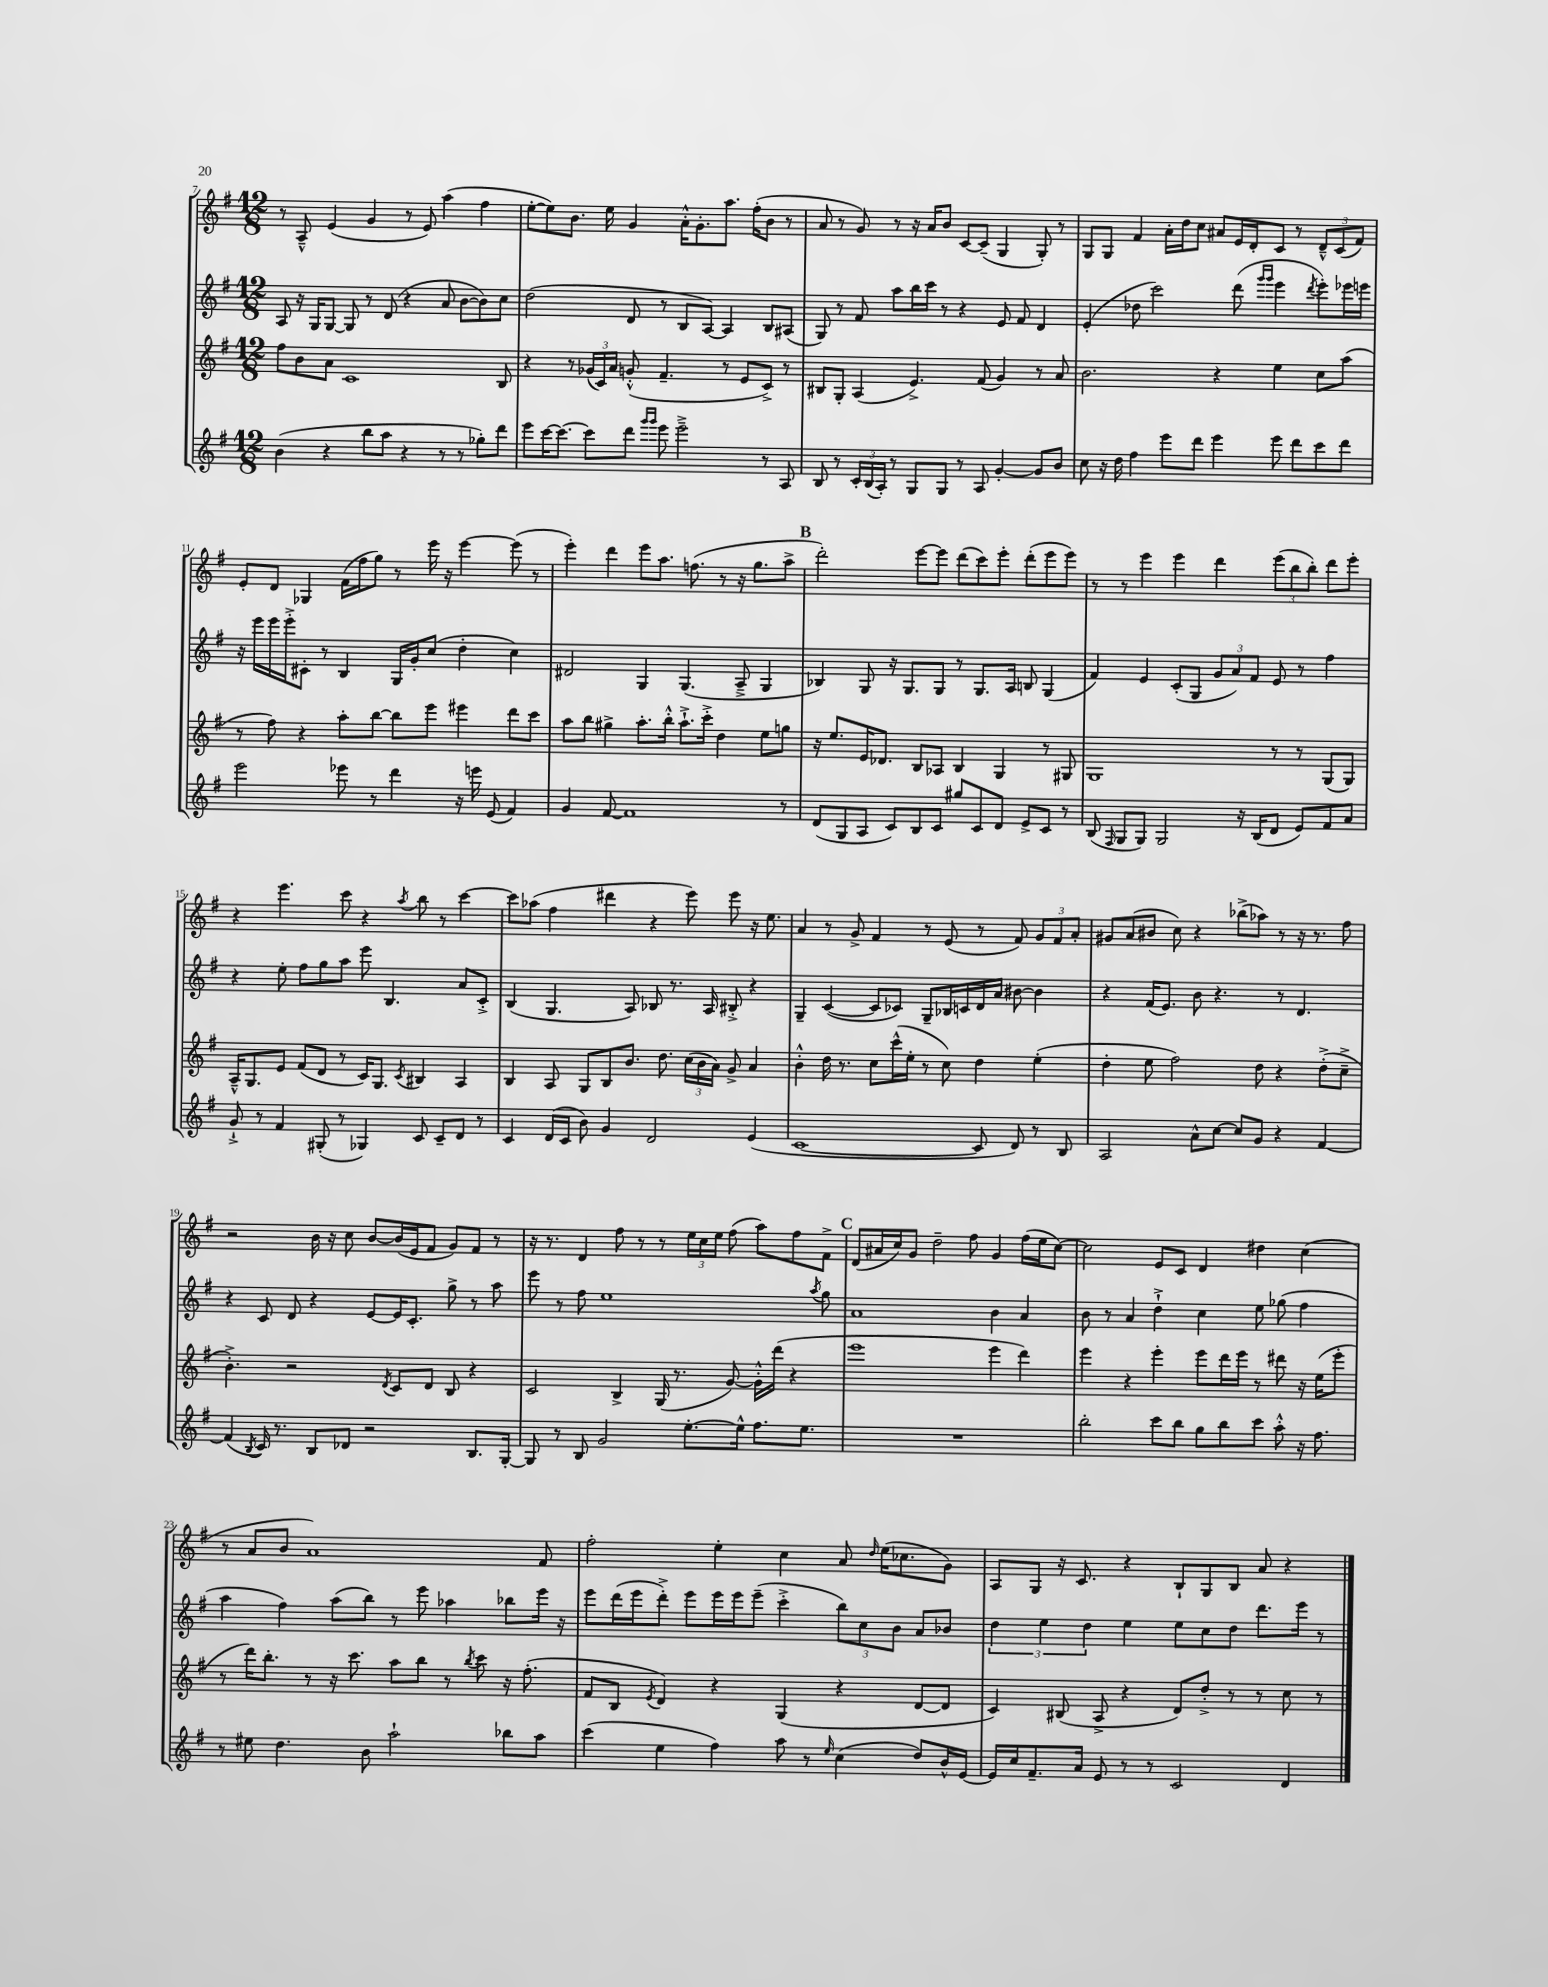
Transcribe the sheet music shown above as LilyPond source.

<<
\new StaffGroup <<
\new Staff = "s0" {
    \clef treble \key g \major \numericTimeSignature \time 12/8
    \autoBeamOff r8 a8---^ e'4( g'4 r8 e'8) a''4( fis''4 |
    e''8[~-. e''8) b'8.] e''16 g'4 a'16[-.-^ g'8.-. a''8.] fis''16[-.( b'8] r8 |
    a'8 r8 g'8) r8 r16 a'16[ b'8] c'8[~ c'8]--( g4 g8-.) r8 |
    g8[ g8] fis'4 a'16[-. d''16 c''8] ais'8[ e'16 d'16-. c'8] r8 \tuplet 3/2 { d'8[---^ c'8( fis'8]) } |
    e'8[-. d'8] ges4 fis'16[( fis''16 g''8]) r8 e'''16 r16 e'''4~ e'''8( r8 |
    e'''4-.) d'''4 e'''8[ a''8.] f''8.( r8 r16 g''8.[ a''8]-> |
    \mark \markup { \bold "B" } d'''2-.) e'''8[~ e'''8] d'''8[( c'''8) e'''8]-. d'''8[-.( e'''8 e'''8]) |
    r8 r8 e'''4 e'''4 d'''4 \tuplet 3/2 { e'''8[( b''8 b''8]-.) } d'''8[ e'''8]-. |
    r4 e'''4. c'''8 r4 \acciaccatura { a''8 } b''8 r8 c'''4~ |
    c'''8[ aes''8]( fis''4 dis'''4 r4 e'''8) e'''8 r16 e''8. |
    a'4 r8 g'8-> fis'4 r8 e'8( r8 fis'8) \tuplet 3/2 { g'8[ fis'8 a'8]-. } |
    gis'8[ a'8( bis'8] c''8) r4 bes''8[->( aes''8]) r8 r16 r8. fis''8 |
    r2 b'16 r16 c''8 b'8[~ b'16( e'16 fis'8] g'8[) fis'8] r8 |
    r16 r8. d'4 fis''8 r8 r8 \tuplet 3/2 { e''16[ c''16 e''16] } fis''8( a''8[) fis''8 fis'8]-> |
    \mark \markup { \bold "C" } d'8[( ais'16 c''16) g'8] d''2-- fis''8 g'4 fis''16[( e''16 c''8]~) |
    c''2 e'8[ c'8] d'4 dis''4 c''4( |
    r8 a'8[ b'8] a'1) fis'8 |
    fis''2-. e''4-. c''4 a'8 \grace { d''16 } e''16[( ces''8. g'8]) |
    a8[ g8] r16 c'8. r4 b8[-! g8 b8] a'8 r4 \bar "|." |
}
\new Staff = "s1" {
    \clef treble \key g \major \numericTimeSignature \time 12/8
    \autoBeamOff a8 r16 g16[ g8]~ g8 r8 d'8( r4 a'8 b'8[~ b'8) c''8] |
    d''2( d'8 r8 b8[ a8]~) a4 b8[ ais8]( |
    g8) r8 fis'8 a''8[ b''16 c'''16] r8 r4 e'8 fis'8 d'4 |
    e'4-.( des''8 c'''2) d'''8( \grace { g'''16[ g'''16] } e'''4 \acciaccatura { d'''8 } e'''8[-.) ees'''16 e'''16] |
    r16 e'''16[ e'''16 e'''16-.-> cis'8]-. r8 b4 g16[ g'16-. c''8]( d''4-. c''4) |
    dis'2 g4 g4.( a8---> g4 |
    \mark \markup { \bold "B" } bes4) g8 r16 g8.[ g8] r8 g8.[ a16] b8 g4( |
    fis'4) e'4 c'8[-.( g8] \tuplet 3/2 { g'8[ a'8) fis'8] } e'8 r8 fis''4 |
    r4 e''8-. fis''8[ g''8 a''8] e'''8 b4. a'8[ c'8]-.-> |
    b4( g4. a8) bes8 r8. a16 bis8-.-> r4 |
    g4-- c'4~( c'8[ ces'8]) g8[-- bes16 c'16 d'16 a'16] bis'8~ bis'4 |
    r4 fis'16[( e'8.]) b'8 r4. r8 d'4. |
    r4 c'8 d'8 r4 e'8[~ e'16 c'8.]-. g''8-> r8 a''8 |
    e'''8 r8 fis''8 e''1 \acciaccatura { a''8 } g''8 |
    \mark \markup { \bold "C" } a'1 b'4 a'4 |
    b'8 r8 a'4 d''4-!-> c''4 e''8 ges''8( fis''4 |
    a''4 fis''4) a''8[( b''8]) r8 e'''8 aes''4 bes''8[ e'''16] r16 |
    e'''8[ d'''16( e'''16 d'''8]-.->) e'''8[ e'''16 e'''16 e'''8]--( c'''4-.-> \tuplet 3/2 { b''8[) c''8 b'8] } a'8[ bes'8] |
    \tuplet 3/2 { d''4 e''4 d''4 } e''4 e''8[ c''8 d''8] d'''8.[ e'''16] r8 \bar "|." |
}
\new Staff = "s2" {
    \clef treble \key g \major \numericTimeSignature \time 12/8
    \autoBeamOff fis''8[ b'8 a'8] c'1 b8 |
    r4 r8 \tuplet 3/2 { ges'16[( c'16) a'16] } g'8-.-^( fis'4.-- r8 e'8[ c'8]->) r8 |
    bis8[ g8]-. a4( e'4.->) fis'8( g'4) r8 a'8 |
    b'2. r4 e''4 c''8[ a''8]( |
    r8 fis''8) r4 a''8[-. b''8]~ b''8[ e'''8] eis'''4 d'''8[ c'''8] |
    a''8[ b''8] gis''4-> a''8.[-. b''16]-.-^ a''8.[-!-> c'''16]-.-> d''4 e''8[ g''8] |
    \mark \markup { \bold "B" } r16 e''8.[ e'16 des'8.] b8[ aes8] b4 g4 r8 gis8 |
    g1 r8 r8 g8[( g8]) |
    a16[---^ g8. e'8] fis'8[( d'8] r8 c'16[) g8.] \acciaccatura { c'8 } bis4 a4 |
    b4 a8 g8[ b8 b'8.] d''8. \tuplet 3/2 { c''16[( b'16 a'16]) } g'8-> a'4 |
    b'4-.-^ d''16 r8. c''8[ c'''16-^( e''16]-. r8 c''8) d''4 e''4-.( |
    d''4-. e''8 fis''2) d''8 r4 d''8[-.->( c''8]---> |
    b'4.-.->) r2 \acciaccatura { d'8 } c'8[ d'8] b8 r4 |
    c'2 b4-> g16( r8. g'8~) g'16[-.-^ d'''16]( r4 |
    \mark \markup { \bold "C" } e'''1 e'''4 d'''4) |
    e'''4 r4 e'''4-. e'''8[ d'''16 e'''16] r8 dis'''8 r16 e''16[( e'''8]-. |
    r8 d'''16[) b''8.]-. r8 r16 c'''8. a''8[ b''8] r8 \acciaccatura { b''8 } c'''8 r16 fis''8.-.( |
    fis'8[ b8] \acciaccatura { e'8 } d'4) r4 g4( r4 d'8[~ d'8] |
    c'4) bis8( a8-> r4 d'8[) d''8]-.-> r8 r8 c''8 r8 \bar "|." |
}
\new Staff = "s3" {
    \clef treble \key g \major \numericTimeSignature \time 12/8
    \autoBeamOff b'4( r4 b''8[ a''8] r4 r8 r8 ges''8[-.) d'''8] |
    e'''8[ c'''16~ c'''8.]~ c'''8[ d'''8] \grace { g'''16[ g'''16] } e'''8 e'''2---> r8 a8 |
    b8 r8 \tuplet 3/2 { c'16[-. b16( a16]-.) } r8 g8[ g8] r8 a8 g'4~-. g'8[ b'8] |
    c''8 r16 d''16 fis''4 e'''8[ d'''8] e'''4 e'''8 d'''8[ c'''8 d'''8] |
    e'''2 ees'''8 r8 d'''4 r16 e'''16 e'8( fis'4) |
    g'4 fis'8~ fis'1 r8 |
    \mark \markup { \bold "B" } d'8[( g8 a8] c'8[) b8 c'8] gis''8[ c'8 d'8] e'8[-> c'8] r8 |
    b8( \grace { fis16 } g8[ g8]) g2 r16 b16[( d'8] e'8[) fis'8 a'8] |
    g'8-!-> r8 fis'4 gis8-.( r8 ges4) c'8 c'8[-- d'8] r8 |
    c'4 d'16[( c'16] b'8) g'4 d'2 e'4( |
    c'1~ c'8 d'8) r8 b8 |
    a2 a'8[-^ c''8]~ c''8[ g'8] r4 fis'4~ |
    fis'4( \acciaccatura { b8 } c'16) r8. b8[ des'8] r2 b8.[ g16]~-. |
    g8 r8 b8 g'2 e''8.[~-. e''16]-^ fis''8.[ e''8.] |
    \mark \markup { \bold "C" } R1. |
    b''2-. c'''8[ b''8] g''8[ b''8 c'''8] a''8-.-^ r16 fis''8. |
    r8 eis''8 d''4. b'8 a''2-! bes''8[ a''8] |
    c'''4( e''4 fis''4) a''8 r8 \grace { e''16 } c''4( d''8[) b'16-^ e'16]~ |
    e'16[ c''16 fis'8.-- a'16] e'8 r8 r8 c'2 d'4 \bar "|." |
}
>>
>>
\layout { \context { \Score currentBarNumber = #7 } }
